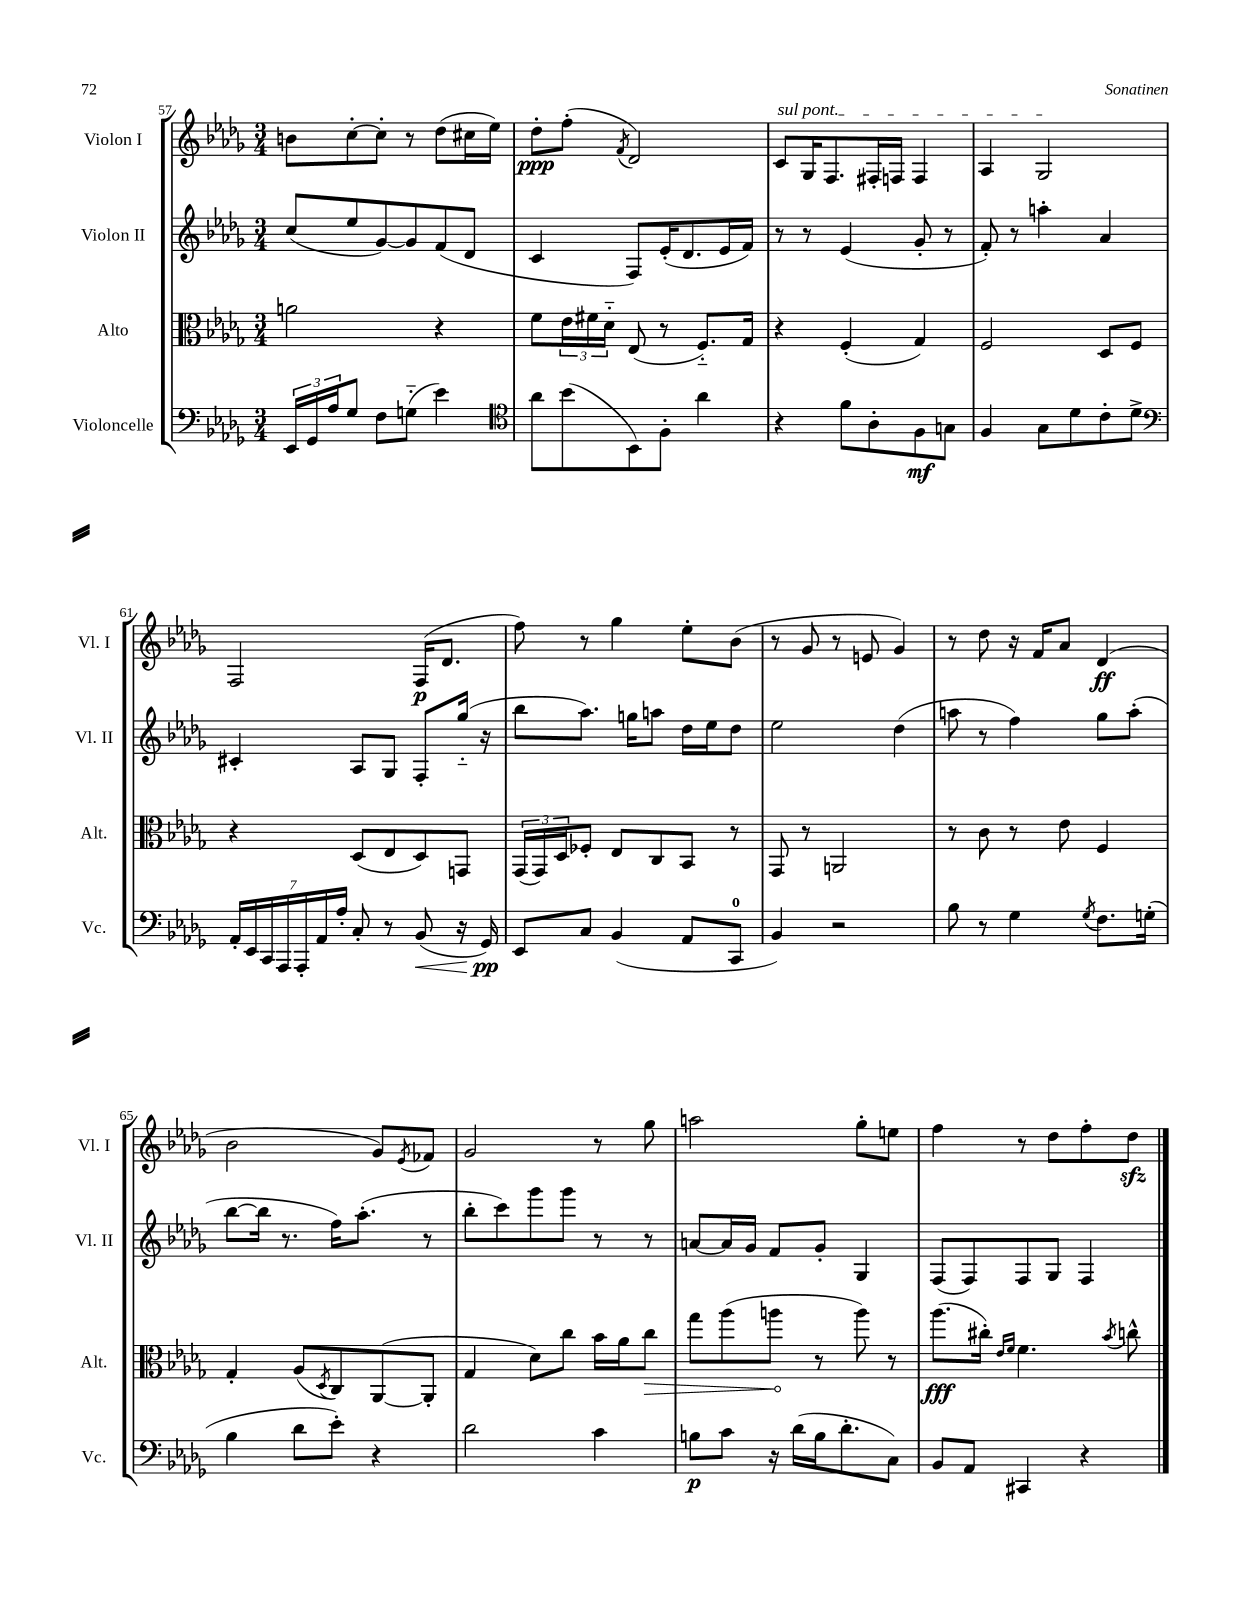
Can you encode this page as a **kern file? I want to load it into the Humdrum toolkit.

**kern	**dynam	**kern	**dynam	**kern	**kern	**dynam
*part4	*part4	*part3	*part3	*part2	*part1	*part1
*staff4	*staff4	*staff3	*staff3	*staff2	*staff1	*staff1
*I"Violoncelle	*	*I"Alto	*	*I"Violon II	*I"Violon I	*
*I'Vc.	*	*I'Alt.	*	*I'Vl. II	*I'Vl. I	*
*clefF4	*	*clefC3	*	*clefG2	*clefG2	*
*k[b-e-a-d-g-]	*	*k[b-e-a-d-g-]	*	*k[b-e-a-d-g-]	*k[b-e-a-d-g-]	*
*M3/4	*	*M3/4	*	*M3/4	*M3/4	*
=57	=57	=57	=57	=57	=57	=57
24EE-/LL	.	2an\	.	(8cc/L	8bn\L	.
24GG-/	.	.	.	.	.	.
24A-/J	.	.	.	.	.	.
8G-/J	.	.	.	8ee-/	[8cc'\	.
8F\L	.	.	.	[8g-/)	8cc'\J]	.
(8Gn\J	.	.	.	8g-/]	8r	.
4e-\)	.	4r	.	(8f/	(8dd-\L	.
.	.	.	.	8d-/J	16cc#X\L	.
.	.	.	.	.	16ee-\JJ)	.
=58	=58	=58	=58	=58	=58	=58
*clefC4	*	*	*	*	*	*
8a-\L	.	8f\L	.	4c/	8dd-'\L	ppp
(8b-\	.	24e-\L	.	.	(8ff'\J	.
.	.	24f#X\	.	.	.	.
.	.	24d-\JJ	.	.	.	.
.	.	.	.	.	8qf/	.
8BB-\)	.	(8E-/	.	8F/L)	2d-/)	.
8F'\J	.	8r	.	(16e-'/K	.	.
.	.	.	.	8.d-/	.	.
4a-\	.	8.F/L)	.	.	.	.
.	.	.	.	16e-/L	.	.
.	.	16G-/Jk	.	16f/JJ)	.	.
=59	=59	=59	=59	=59	=59	=59
!	!	!	!	!	!LO:TX:a:i:t=sul pont.	!
4r	.	4r	.	8r	8c/L	.
.	.	.	.	8r	16G-/K	.
.	.	.	.	.	8.F/	.
8f\L	.	(4F'/	.	(4e-/	.	.
8A-'\	.	.	.	.	16F#X'/L	.
.	.	.	.	.	16Fn/JJ	.
8F\	mf	4G-/)	.	8g-'/	4F/	.
8Gn\J	.	.	.	8r	.	.
=60	=60	=60	=60	=60	=60	=60
4F/	.	2F/	.	8f'/)	4A-/	.
.	.	.	.	8r	.	.
8G-\L	.	.	.	4aan'\	2G-/	.
8d-\	.	.	.	.	.	.
8c'\	.	8D-/L	.	4a-/	.	.
8d-^\J	.	8F/J	.	.	.	.
!!LO:LB:g=z
=61	=61	=61	=61	=61	=61	=61
*clefF4	*	*	*	*	*	*
28AA-'/LL	.	4r	.	4c#X'/	2F/	.
28EE-/	.	.	.	.	.	.
28CC/	.	.	.	.	.	.
28AAA-/	.	.	.	.	.	.
28AAA-'/	.	.	.	.	.	.
28AA-/	.	.	.	.	.	.
28A-'/JJ	.	.	.	.	.	.
8C'/	.	(8D-/L	.	8A-/L	.	.
8r	.	8E-/	.	8G-/J	.	.
!	!LO:HP:b	!	!	!	!	!
(8BB-/	<	8D-/)	.	8F'/L	(16F/KL	p
.	.	.	.	.	8.d-/J	.
16r	.	8GGn/J	.	(16gg-/Jk	.	.
16GG-/)	pp	.	.	16r	.	.
.	[	.	.	.	.	.
=62	=62	=62	=62	=62	=62	=62
8EE-/L	.	(24GG-/LL	.	8bb-\L	8ff\)	.
.	.	24GG-/)	.	.	.	.
.	.	24D-/J	.	.	.	.
8C/J	.	8F-X'/J	.	8.aa-\J)	8r	.
(4BB-/	.	8E-/L	.	.	4gg-\	.
.	.	.	.	16ggn\KL	.	.
.	.	8C/	.	8aan\J	.	.
8AA-/L	.	8BB-/J	.	16dd-\LL	8ee-'\L	.
.	.	.	.	16ee-\J	.	.
8CC/J	.	8r	.	8dd-\J	(8b-\J	.
=63	=63	=63	=63	=63	=63	=63
4BB-/)	.	8GG-/	.	2ee-\	8r	.
.	.	8r	.	.	8g-/	.
2r	.	2AAn/	.	.	8r	.
.	.	.	.	.	8en/	.
.	.	.	.	(4dd-\	4g-/)	.
=64	=64	=64	=64	=64	=64	=64
8B-\	.	8r	.	8aan\	8r	.
8r	.	8c\	.	8r	8dd-\	.
4G-\	.	8r	.	4ff\)	16r	.
.	.	.	.	.	16f/KL	.
.	.	8e-\	.	.	8a-/J	.
8qG-/	.	.	.	.	.	.
8.F\L	.	4F/	.	8gg-\L	(4d-/	ff
.	.	.	.	(8aa'\J	.	.
(16Gn'\Jk	.	.	.	.	.	.
!!LO:LB:g=z
=65	=65	=65	=65	=65	=65	=65
4B-\	.	4G-'/	.	[8bb-\L	2b-\	.
.	.	.	.	16bb-\Jk]	.	.
.	.	.	.	8.r	.	.
8d-\L	.	(8A-/L	.	.	.	.
.	.	8qD-/	.	.	.	.
8e-'\J)	.	8C/)	.	16ff\KL)	.	.
.	.	.	.	(8.aa-'\J	.	.
4r	.	([8AA-/	.	.	8g-/L)	.
.	.	.	.	.	8qe-/	.
.	.	8AA-'/J]	.	8r	8f-X/J	.
=66	=66	=66	=66	=66	=66	=66
2d-\	.	4G-/	.	8bb-'\L	2g-/	.
.	.	.	.	8ccc\)	.	.
.	.	8d-\L)	.	8ggg-\	.	.
.	.	8cc\J	.	8ggg-\J	.	.
4c\	.	16b-\LL	.	8r	8r	.
.	.	16a-\J	.	.	.	.
!	!	!	!LO:HP:b	!	!	!
.	.	8cc\J	>	8r	8gg-\	.
=67	=67	=67	=67	=67	=67	=67
8Bn\L	p	8gg-\L	.	[8an/L	2aan\	.
8c\J	.	(8aa-\	.	16a/L]	.	.
.	.	.	.	16g-/JJ	.	.
16r	.	8aan\J	.	8f/L	.	.
(16d-\LL	.	.	.	.	.	.
16B\J	.	8r	]	8g-'/J	.	.
8.d-'\	.	.	.	.	.	.
.	.	8aa\)	.	4G-/	8gg-'\L	.
8C\J)	.	8r	.	.	8een\J	.
=68	=68	=68	=68	=68	=68	=68
8BB-/L	.	(8.aa-\L	fff	(8F/L	4ff\	.
8AA-/J	.	.	.	8F/)	.	.
.	.	16cc#X'\Jk)	.	.	.	.
.	.	16qqe-/LL	.	.	.	.
.	.	16qqf/JJ	.	.	.	.
4CC#X/	.	4.f\	.	8F/	8r	.
.	.	.	.	8G-/J	8dd-\L	.
4r	.	.	.	4F/	8ff'\	.
.	.	8qb-/	.	.	.	.
.	.	8ccn^^\	.	.	8dd-zz\J	.
==	==	==	==	==	==	==
*-	*-	*-	*-	*-	*-	*-
